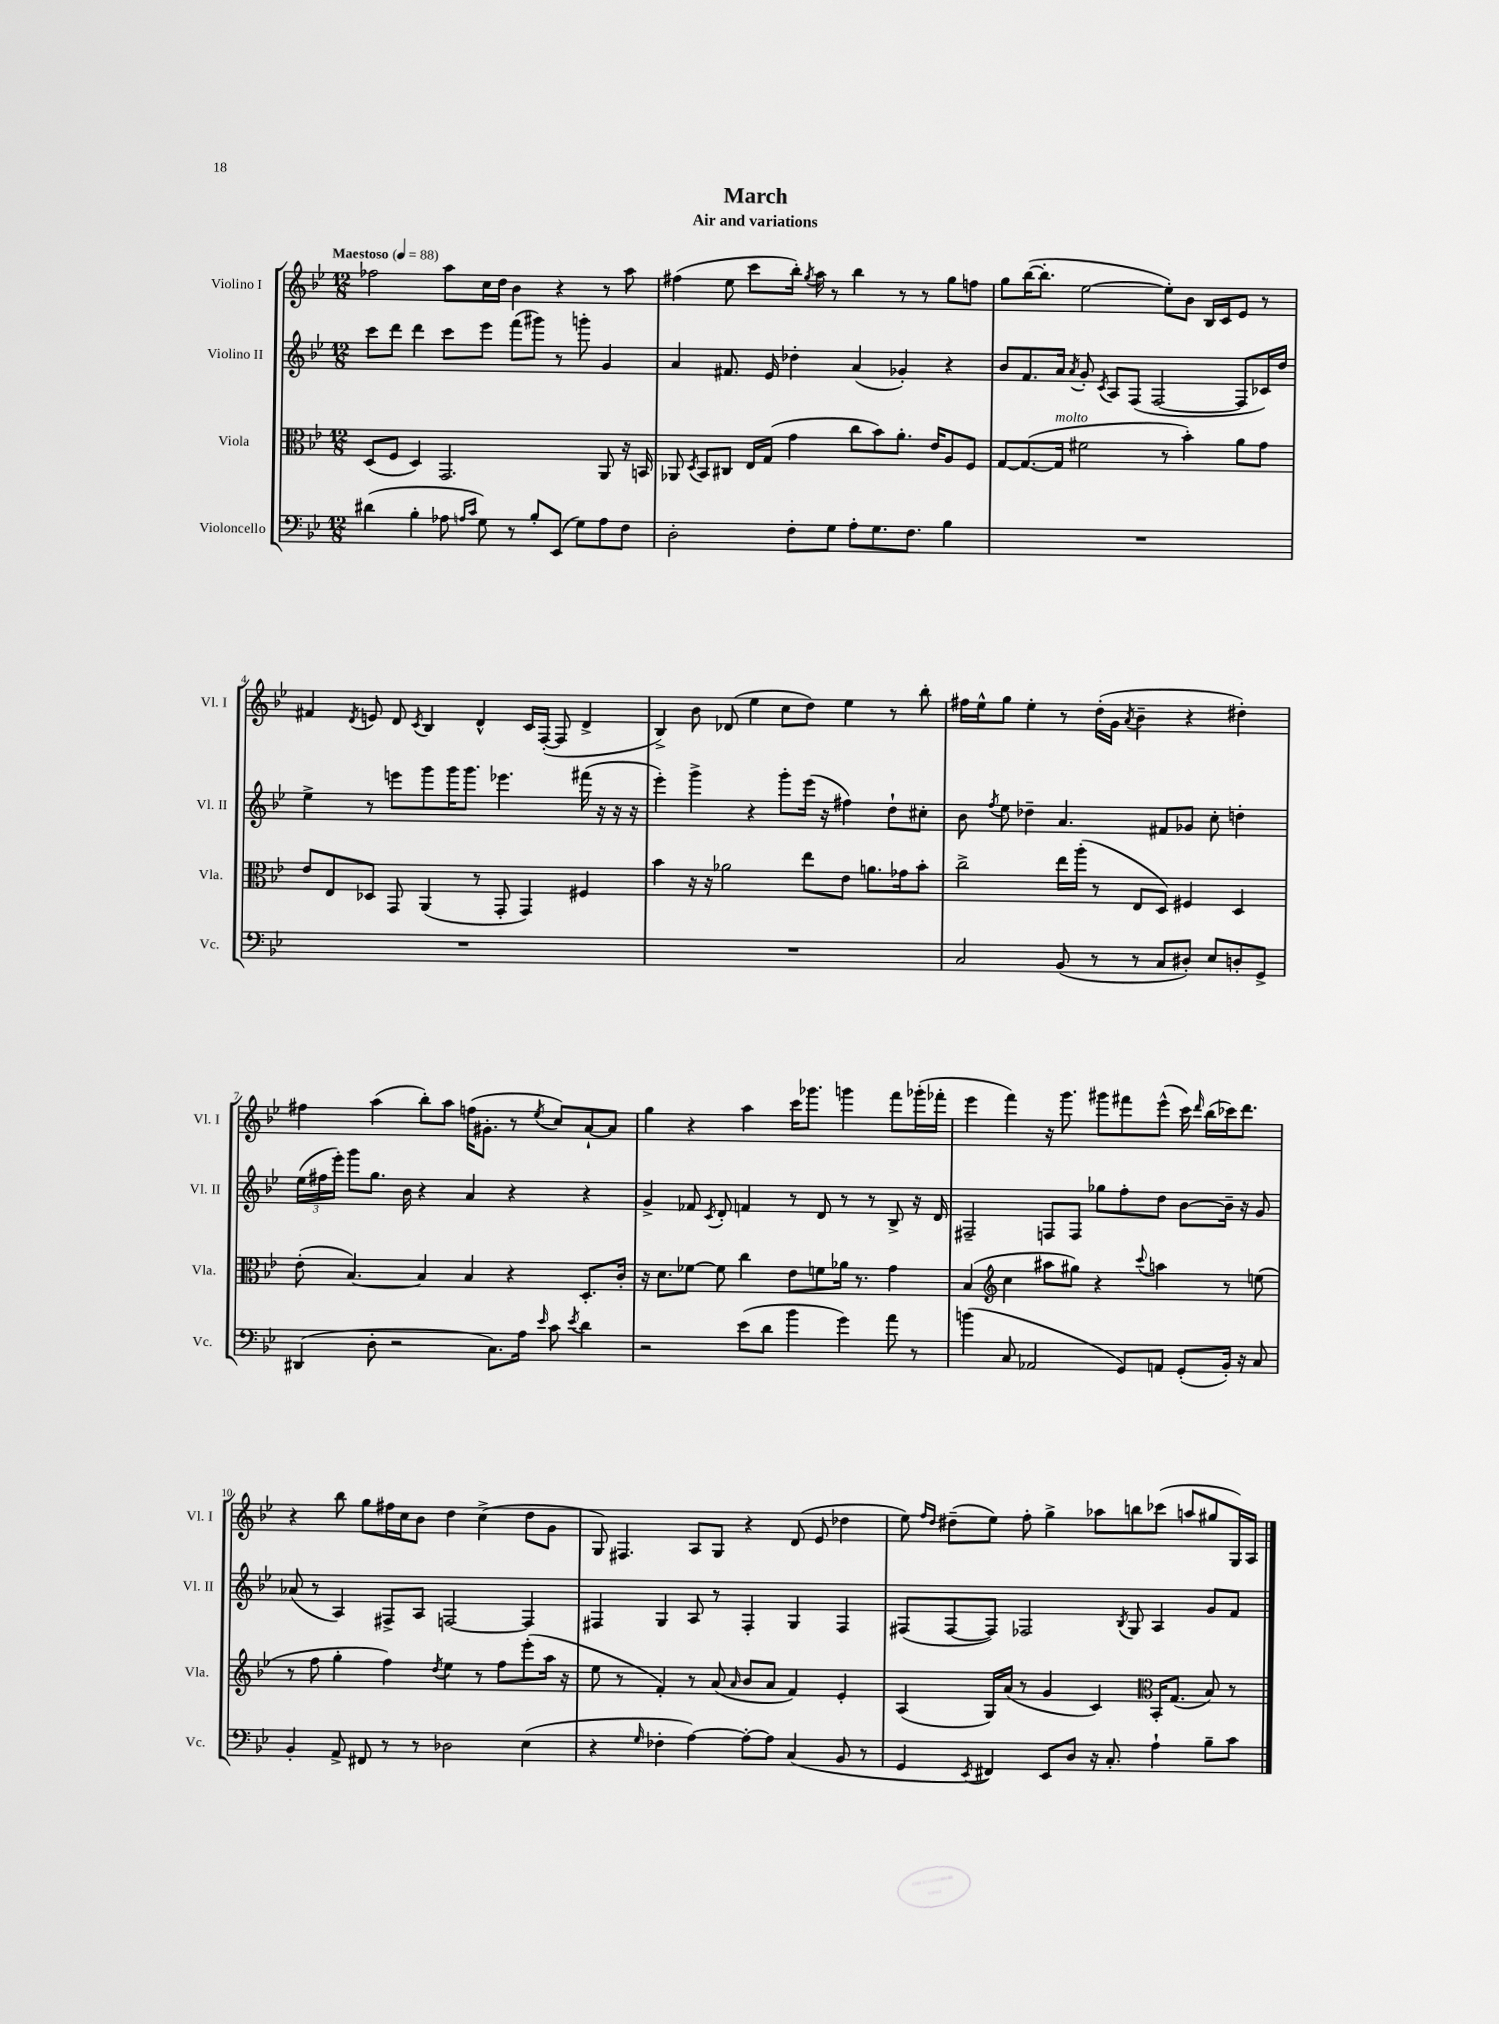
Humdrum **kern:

**kern	**kern	**kern	**kern
*staff4	*staff3	*staff2	*staff1
*clefF4	*clefC3	*clefG2	*clefG2
*k[b-e-]	*k[b-e-]	*k[b-e-]	*k[b-e-]
*M12/8	*M12/8	*M12/8	*M12/8
*MM88	*MM88	*MM88	*MM88
(4d#	(8D	8ccc	2ff-
.	8F	8ddd	.
4B-'	4D)	4ddd	.
8A-	2.GG	8ccc	8aa
16qqA	.	.	.
16qqc	.	.	.
8G)	.	8eee-	16cc
.	.	.	16dd
8r	.	(8fff	4b-
8B-'	.	8ggg#)	.
(8EE-	.	8r	4r
8G)	.	8ggg'	.
8A	8AA	4g	8r
8F	16r	.	8aa
.	16BB	.	.
=	=	=	=
2D'	8AA-	4a	(4ff#
.	8qD	.	.
.	8BB-	.	.
.	8C#	8.f#	8ee-
.	16E-	.	8ccc
.	(16G	16e-	.
8F'	4g	4dd-'	16bb-')
.	.	.	8qgg
.	.	.	16aa
8G	.	.	8r
8A'	8cc	(4a	4bb-
8.G	8b-)	.	.
.	8.a'	4g-')	8r
8.F	.	.	.
.	.	.	8r
.	16e-	.	.
4B-	8A	4r	8gg
.	8F	.	8ff
=	=	=	=
1.r	[8G	8b-	8gg
.	(8.G_	8.f	([16bb-
.	.	.	8.bb-']
.	16G]	16a	.
.	.	8qa	.
.	2f#	8g'	[2ee-
.	.	8qc	.
.	.	8A	.
.	.	(8F	.
.	.	[2F	.
.	8r	.	8ee-'])
.	4b-')	.	8b-
.	.	.	16B-
.	.	.	16c
.	8a	8F]	8e-
.	8g	16c-)	8r
.	.	16dd	.
=	=	=	=
1.r	8e-	4ee-^	4f#
.	8E-	.	.
.	.	.	8qd
.	8D-	8r	8e
.	8GG	8eee	8d
.	.	.	8qc
.	(4AA	8ggg	4B-
.	.	16ggg	.
.	.	8.ggg	.
.	8r	.	4d^^
.	8GG'	4.eee-	.
.	4GG)	.	16c
.	.	.	([16F'
.	.	.	8F]
.	4F#	(16fff#	4d^
.	.	16r	.
.	.	16r	.
.	.	16r	.
=	=	=	=
1.r	4b-	4eee-')	4B-^)
.	16r	4ggg^	8b-
.	16r	.	.
.	2a-	.	(8d-
.	.	4r	4ee-
.	.	8ggg'	8cc
.	8ee-	(16eee-	8dd)
.	.	16r	.
.	8e-	4ff#)	4ee-
.	8.a	.	.
.	.	8dd`	8r
.	16g-	.	.
.	8b-'	8cc#'	8bb-'
=	=	=	=
2C	2cc^	8b-	16ff#
.	.	.	16ee-^^
.	.	8qff	.
.	.	8ee-	8gg
.	.	4dd-~	4ee-'
(8BB-	16ee-	4.a	8r
.	(16aa'	.	.
8r	8r	.	(16dd'
.	.	.	16g
.	.	.	8qa
8r	8E-	.	4b-~
8C	8D)	8f#	.
8D#')	4F#	8g-	4r
8E-	.	8cc'	.
8D'	4D	4dd'	4dd#')
8GG^	.	.	.
=	=	=	=
(4DD#	(8e-'	(24ee-	4ff#
.	.	24ff#	.
.	.	24eee-')	.
.	[4.B-)	8ggg	.
8D'	.	8.gg	(4aa
2r	.	.	.
.	.	16b-	.
.	4B-]	4r	8bb-')
.	.	.	8aa
.	4B-	4a	(16ff
.	.	.	8.g#'
8.C)	.	.	.
.	4r	4r	8r
16A	.	.	.
16qqe-	.	.	8qee-
8c	.	.	8cc)
8qe-	.	.	.
4d	8.D'	4r	[8a`
.	.	.	8a]
.	16c'	.	.
=	=	=	=
2r	16r	4g^	4gg
.	8.d	.	.
.	[8f-	8f-	4r
.	.	8qc	.
.	8f-]	8d'	.
(8e-	4cc	4f	4aa
8d	.	.	.
4b-	8e-	8r	16ccc
.	.	.	8.ggg-
.	8f	8d	.
4g)	16a-	8r	4ggg
.	8.r	.	.
.	.	8r	.
8a	4g	8B-^	8fff
8r	.	16r	(16ggg-'
.	.	16d	16fff-'
=	=	=	=
(4b	(4B-	2F#~	4eee-
*	*clefG2	*	*
8C	4cc	.	4fff)
2AA-	.	.	.
.	8aa#	8F	16r
.	.	.	8.ggg
.	8gg#)	8F	.
.	4r	8gg-	8ggg#
8GG)	.	8ff'	8fff#
.	8qqccc	.	.
8AA	4aa	8dd	(8eee-^^
(8GG'	.	[8b-	16ccc)
.	.	.	16qqddd
.	.	.	(16bb-
16BB-')	8r	16b-~]	16ccc-)
16r	.	16r	8.ddd
8C	(8ee	8g	.
=	=	=	=
4BB-'	8r	(8a-	4r
.	8ff	8r	.
8AA^	4gg'	4A)	8bb-
8FF#	.	.	8gg
8r	4ff)	8F#^	16ff#
.	.	.	16cc
8r	.	8A	8b-
.	8qdd	.	.
2D-	4ee-	[2F	4dd
.	8r	.	(4cc^
.	8ff	.	.
(4E-	(8eee-'	4F]	8dd
.	16aa	.	8g
.	16r	.	.
=	=	=	=
4r	8ee-	4F#	8G)
.	8r	.	4.F#
16qqG	.	.	.
4F-'	4f')	4G	.
[4A)	8r	8A	8A
.	(8a	8r	8G
.	16qqa	.	.
8A'_	8b-	4F#'	4r
8A]	8a	.	.
(4C	4f)	4G	(8d
.	.	.	8e-
8BB-	4e-'	4F#	4dd-
8r	.	.	.
=	=	=	=
4GG	(4A	(8F#	8ee-)
.	.	.	16qqff
.	.	.	16qqdd
.	.	[8F#	(8dd#~
8qEE-	.	.	.
4FF#)	16G)	8F#])	8ee-)
.	(16a	.	.
.	8r	2F-	8ff'
8EE-	4g	.	4gg^
8D	.	.	.
16r	4c)	.	8aa-
8.C'	.	.	.
.	.	8qB-	.
.	.	8G	8bb
*	*clefC3	*	*
4A`	16BB-'	4A	(8ccc-
.	(8.G	.	.
.	.	.	8aa
8B-~	8B-)	8g	8gg#
8c	8r	8f	16G)
.	.	.	16A
==	==	==	==
*-	*-	*-	*-
